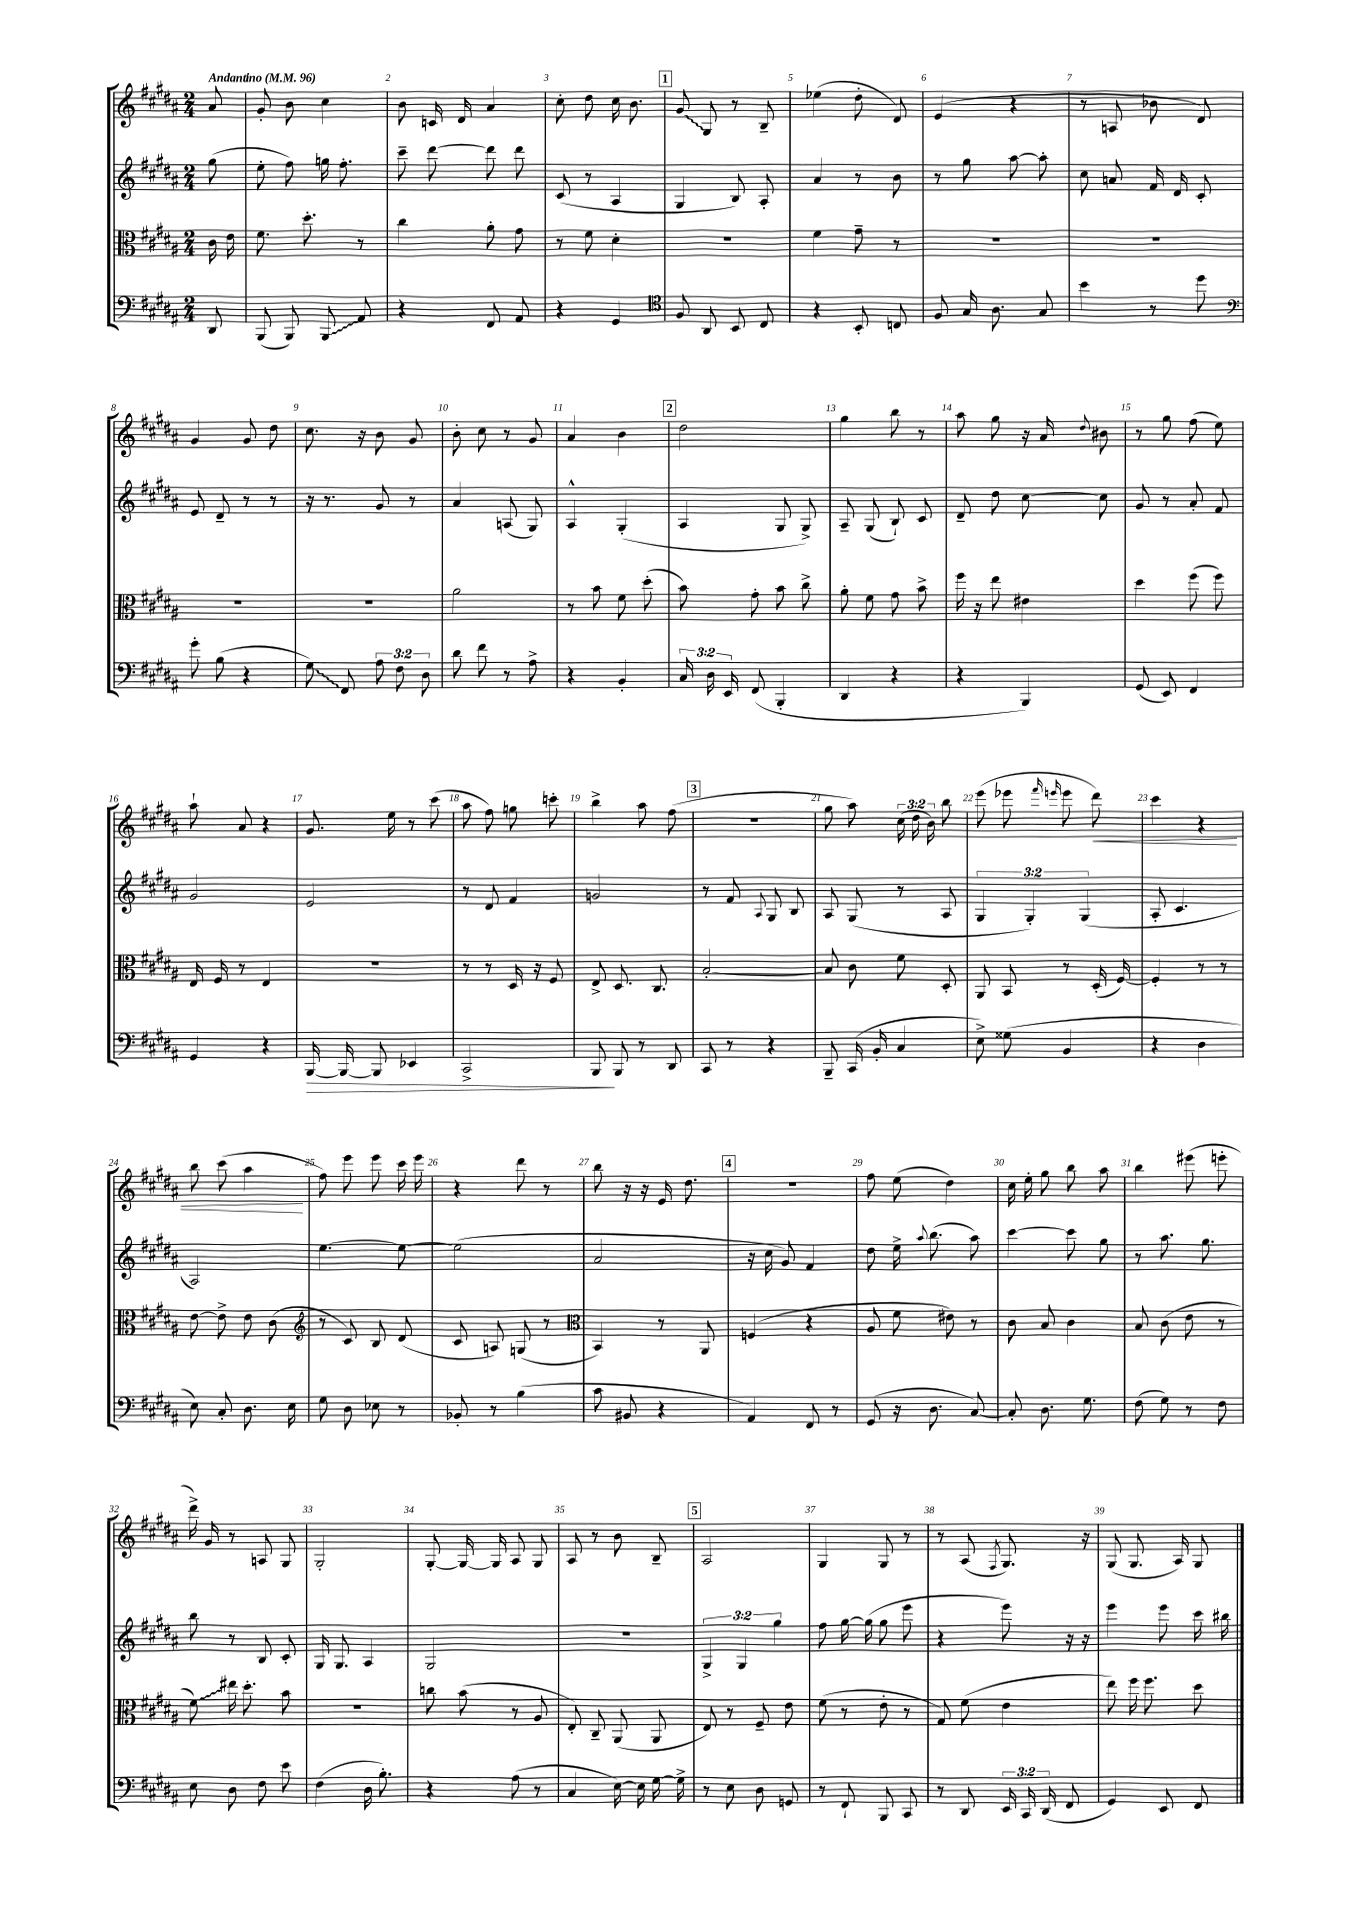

**kern	**kern	**kern	**kern
*staff4	*staff3	*staff2	*staff1
*clefF4	*clefC3	*clefG2	*clefG2
*k[f#c#g#d#a#]	*k[f#c#g#d#a#]	*k[f#c#g#d#a#]	*k[f#c#g#d#a#]
*M2/4	*M2/4	*M2/4	*M2/4
*MM96	*MM96	*MM96	*MM96
8DD#	16c#	(8gg#	8a#
.	16e	.	.
=	=	=	=
(8BBB	8.f#	8ee'	8g#'
8BBB)	.	8ff#)	8b
.	8.dd#'	.	.
8BBB	.	16gg	4cc#
.	.	8.ff#'	.
8AA#	8r	.	.
=	=	=	=
4r	4cc#	8ccc#~	8b
.	.	[8ddd#	16c
.	.	.	16d#
8FF#	8a#'	8ddd#]	4a#
8AA#	8g#	8ddd#	.
=	=	=	=
4r	8r	(8c#	8cc#'
.	8f#	8r	8dd#
4GG#	4d#'	4A#	16cc#
.	.	.	8.b
=	=	=	=
*clefC4	*	*	*
8F#	2r	4G#	8g#
8AA#	.	.	8G#
8BB	.	8B)	8r
8C#	.	8A#'	8B~
=	=	=	=
4r	4f#	4a#	(4ee-
8BB'	8g#~	8r	8dd#'
8C	8r	8b	8d#)
=	=	=	=
8F#	2r	8r	(4e
16G#	.	8gg#	.
8.A#	.	.	.
.	.	[8aa#	4r
8G#	.	8aa#']	.
=	=	=	=
4b	2r	8cc#	8r
.	.	8a	8A
8r	.	16f#	8b-
.	.	16d#	.
8dd#	.	8c#'	8d#)
=	=	=	=
*clefF4	*	*	*
8g#'	2r	8e	4g#
(8B	.	8d#~	.
4r	.	8r	8g#
.	.	8r	8dd#
=	=	=	=
8G#)	2r	16r	8.cc#
.	.	8.r	.
8FF#	.	.	.
.	.	.	16r
12A#	.	8g#	8b
12F#	.	.	.
.	.	8r	8g#
12D#	.	.	.
=	=	=	=
8d#	2a#	4a#	8b'
8f#	.	.	8cc#
8r	.	(8A	8r
8A#^	.	8G#)	8g#
=	=	=	=
4r	8r	4A#^^	4a#
.	8b	.	.
4BB'	8f#	(4G#'	4b
.	(8dd#'	.	.
=	=	=	=
24C#	8b)	4A#	2dd#
24D#	.	.	.
24EE	.	.	.
(8FF#	8g#'	.	.
4BBB'	8b	8G#	.
.	8cc#^	8G#^)	.
=	=	=	=
4DD#	8a#'	8A#~	4gg#
.	8f#	(8G#	.
4r	8g#	8B`)	8bb
.	8b^	8c#	8r
=	=	=	=
4r	16ff#	8d#~	8aa#
.	16r	.	.
.	8ee	8dd#	8gg#
4BBB)	4e#	[8cc#	16r
.	.	.	16a#
.	.	.	8qqdd#
.	.	8cc#]	8b#
=	=	=	=
(8GG#	4dd#	8g#	8r
8EE)	.	8r	8gg#
4FF#	(8ff#	8a#'	(8ff#
.	8ff#)	8f#	8ee)
=	=	=	=
4GG#	16E	2g#	8aa#`
.	16F#	.	.
.	8r	.	8a#
4r	4E	.	4r
=	=	=	=
[16BBB	2r	2e	8.g#
16BBB_	.	.	.
8BBB]	.	.	.
.	.	.	16ee
4EE-	.	.	8r
.	.	.	(8ccc#
=	=	=	=
2CC#^	8r	8r	8aa#
.	8r	8d#	8ff#)
.	16D#	4f#	8gg
.	16r	.	.
.	8F#	.	8ccc'
=	=	=	=
8BBB	8E^	2g	4bb^
8BBB	8.D#	.	.
8r	.	.	8aa#
.	8.C#	.	.
8DD#	.	.	(8ff#
=	=	=	=
8CC#	[2B'	8r	2r
8r	.	8f#	.
.	.	8qqA#	.
4r	.	8G#	.
.	.	8B	.
=	=	=	=
8BBB~	8B]	8A#	8gg#
(16CC#	8c#	(8G#	8aa#)
16BB'	.	.	.
4C#	8f#	8r	(24cc#
.	.	.	24dd#
.	.	.	24b)
.	8D#'	8A#	8bb
=	=	=	=
8E^)	8AA#	6G#	(8eee
(8G##	8BB	.	8eee-
.	.	6G#')	.
.	.	.	16qqfff#
.	.	.	16qqeee
4BB	8r	.	8eee
.	.	(6G#	.
.	(16D#'	.	8ddd#)
.	[16F#)	.	.
=	=	=	=
4r	4F#']	8A#'	4ccc#
.	.	4.c#	.
4D#	8r	.	4r
.	8r	.	.
=	=	=	=
8E)	[8e	2A#)	8bb
8C#'	8e^]	.	(8ccc#
8.D#	8e	.	4aa#
.	(8c#	.	.
16E	.	.	.
=	=	=	=
*	*clefG2	*	*
8G#	8r	[4.ee	8ff#)
8D#	8c#)	.	8eee
8E-	8B	.	8eee
8r	(8d#	8ee_	16ccc#
.	.	.	16eee
=	=	=	=
8BB-'	8c#	(2ee]	4r
8r	8A)	.	.
(4B	(8G	.	8ddd#
.	8r	.	8r
=	=	=	=
*	*clefC3	*	*
8c#	4BB)	2a#	8bb
8BB#	.	.	16r
.	.	.	16r
4r	8r	.	16e
.	.	.	8.dd#
.	8AA#	.	.
=	=	=	=
4AA#)	(4F	16r	2r
.	.	16cc#	.
.	.	8g#)	.
8FF#	4r	4f#	.
8r	.	.	.
=	=	=	=
(8GG#	8A#	8dd#	8ff#
16r	8f#	16ee^	(8ee
.	.	8qqaa#	.
8.D#	.	(8.bb	.
.	8e#)	.	4dd#)
[8C#)	8r	8aa#)	.
=	=	=	=
8C#']	8c#	[4ccc#	16cc#
.	.	.	16ee'
8.D#	8B	.	8gg#
.	4c#	8ccc#]	8bb
8.G#	.	.	.
.	.	8gg#	8aa#
=	=	=	=
(8F#	8B	8r	4bb
8G#)	(8c#	8.aa#	.
8r	8e	.	(8eee#
.	.	8.gg#	.
8F#	8r	.	8eee'
=	=	=	=
8E	8f#)	8bb	16ddd#^)
.	.	.	16g#
8D#	16ee#	8r	8r
.	8.dd#'	.	.
8F#	.	8B	8A
8e	8b	8c#'	8G#
=	=	=	=
(4F#	2r	16G#	2G#'
.	.	8.G#	.
16D#	.	4A#	.
8.B')	.	.	.
=	=	=	=
4r	8cc	2G#	[8G#'
.	(8b	.	16G#_
.	.	.	16G#]
(8A#	8r	.	8A#
8r	8A#	.	8G#
=	=	=	=
4C#	8E')	2r	8A#
.	8C#~	.	8r
[16E)	(8AA#	.	8b
16E]	.	.	.
[16G#	8AA#	.	8B~
16G#^]	.	.	.
=	=	=	=
8r	8E)	6G#^	2A#
8E	8r	.	.
.	.	6G#	.
8D#	8F#~	.	.
.	.	6gg#	.
8GG	8e	.	.
=	=	=	=
8r	(8f#	8ff#	4G#
8FF#`	8r	[16gg#	.
.	.	(16gg#]	.
8BBB	8e'	8gg#	8G#
8CC#	8r	8eee	8r
=	=	=	=
8r	8G#)	4r	8r
8DD#	(8f#	.	(8A#
.	.	.	8qF#
24EE	4e	8eee)	8.G#)
24CC#	.	.	.
(24DD#	.	.	.
8FF#	.	16r	.
.	.	16r	16r
=	=	=	=
4GG#)	8ee)	4eee	(8G#
.	16ff#	.	8.G#
.	8.ff#	.	.
8EE	.	8eee	.
.	.	.	16A#)
8FF#	8dd#	16ccc#	8G#
.	.	16bb#	.
==	==	==	==
*-	*-	*-	*-
